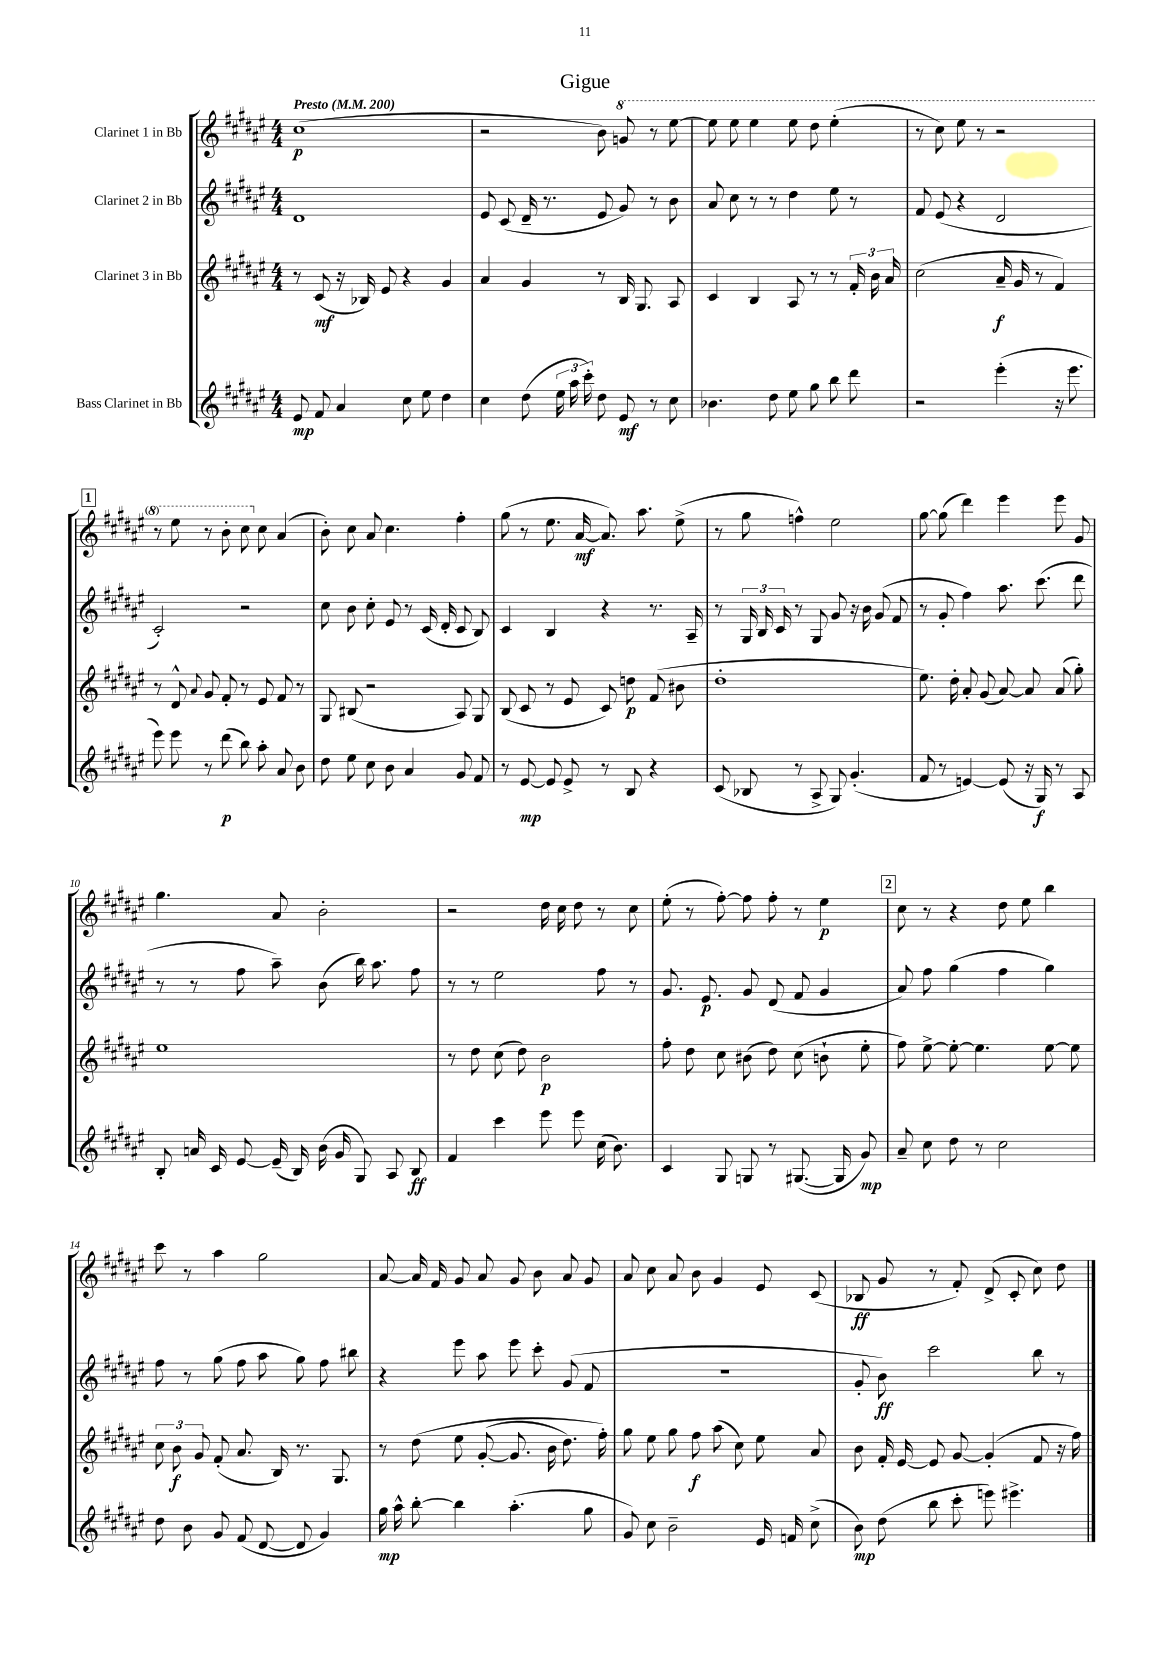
\header { title = "Gigue" }
<<
\new StaffGroup <<
\new Staff = "s0" \with { instrumentName = "Clarinet 1 in Bb" } {
    \clef treble \key fis \major \numericTimeSignature \time 4/4 \tempo "Presto" 4 = 200
    \autoBeamOff cis''1\p( |
    r2 b'8) \ottava #1 g''8 r8 eis'''8~ |
    eis'''8 eis'''8 eis'''4 eis'''8 dis'''8 eis'''4-.( |
    r8 cis'''8) eis'''8 r8 r2 |
    \mark \markup { \box "1" } r8 eis'''8 r8 b''8-. cis'''8 \ottava #0 cis''8 ais'4( |
    b'8-.) cis''8 ais'8 cis''4. fis''4-. |
    gis''8( r8 eis''8. ais'16~\mf ais'8.) ais''8. eis''8->( |
    r8 gis''8 f''4-^) eis''2 |
    gis''8~ gis''8( dis'''4) eis'''4 eis'''8 gis'8 |
    gis''4. ais'8 b'2-. |
    r2 dis''16 cis''16 dis''8 r8 cis''8 |
    eis''8-.( r8 fis''8~-.) fis''8 fis''8-. r8 eis''4\p |
    \mark \markup { \box "2" } cis''8 r8 r4 dis''8 eis''8 b''4 |
    cis'''8 r8 ais''4 gis''2 |
    ais'8~ ais'16 fis'16 gis'8 ais'8 gis'8 b'8 ais'8 gis'8 |
    ais'8 cis''8 ais'8 b'8 gis'4 eis'8 cis'8( |
    bes8\ff gis'8 r8 fis'8-.) dis'8->( cis'8-. cis''8) dis''8 \bar "|." |
}
\new Staff = "s1" \with { instrumentName = "Clarinet 2 in Bb" } {
    \clef treble \key fis \major \numericTimeSignature \time 4/4
    \autoBeamOff dis'1 |
    eis'8 cis'8( dis'16-- r8. eis'8 gis'8) r8 b'8 |
    ais'8 cis''8 r8 r8 dis''4 eis''8 r8 |
    fis'8 eis'8( r4 dis'2 |
    \mark \markup { \box "1" } cis'2-.) r2 |
    cis''8 b'8 cis''8-. eis'8 r8 cis'16( dis'16-. cis'8 b8) |
    cis'4 b4 r4 r8. ais16-- |
    r8 \tuplet 3/2 { gis16 b16 cis'16 } r8 gis8 gis'8 r16 b'16 gis'8( fis'8 |
    r8 gis'8-. fis''4) ais''8. cis'''8.( dis'''8 |
    r8 r8 fis''8 ais''8--) b'8( b''16) ais''8. fis''8 |
    r8 r8 eis''2 fis''8 r8 |
    gis'8. eis'8.\p gis'8 dis'8( fis'8 gis'4 |
    \mark \markup { \box "2" } ais'8) fis''8 gis''4( fis''4 gis''4) |
    fis''8 r8 gis''8( fis''8 ais''8 gis''8) fis''8 bis''8 |
    r4 eis'''8 ais''8 eis'''8 cis'''8-. gis'8( fis'8 |
    r1 |
    gis'8-. b'8\ff) cis'''2 b''8 r8 \bar "|." |
}
\new Staff = "s2" \with { instrumentName = "Clarinet 3 in Bb" } {
    \clef treble \key fis \major \numericTimeSignature \time 4/4
    \autoBeamOff r8 cis'8\mf( r16 bes16) eis'8 r4 gis'4 |
    ais'4 gis'4 r8 b16 gis8. ais8 |
    cis'4 b4 ais8 r8 r8 \tuplet 3/2 { fis'16-. b'16 ais'16 } |
    cis''2( ais'16--\f gis'16 r8 fis'4) |
    \mark \markup { \box "1" } r8 dis'8-^ \appoggiatura { ais'8 } gis'8 fis'8-. r8 eis'8 fis'8 r8 |
    gis8 bis8( r2 ais8) gis8 |
    b8( cis'8 r8 eis'8 cis'8) d''8\p fis'8( bis'8 |
    dis''1-. |
    eis''8.) dis''16-. ais'8-. gis'8( ais'8~) ais'8 ais'8( gis''8-.) |
    eis''1 |
    r8 dis''8 cis''8( dis''8) b'2\p |
    fis''8-. dis''8 cis''8 bis'8( dis''8) cis''8( b'8-! eis''8-. |
    \mark \markup { \box "2" } fis''8) eis''8~-> eis''8~-. eis''4. eis''8~ eis''8 |
    \tuplet 3/2 { cis''8 b'8\f gis'8 } fis'8-.( ais'8. b16) r8. gis8. |
    r8 dis''8\( eis''8 gis'8~-.( gis'8. b'16 dis''8.) fis''16-.\) |
    gis''8 eis''8 gis''8 fis''8\f ais''8( cis''8) eis''8 ais'8 |
    b'8 fis'16-. eis'16~ eis'8 gis'8~ gis'4-.( fis'8 r16 fis''16) \bar "|." |
}
\new Staff = "s3" \with { instrumentName = "Bass Clarinet in Bb" } {
    \clef treble \key fis \major \numericTimeSignature \time 4/4
    \autoBeamOff eis'8\mp fis'8 ais'4 cis''8 eis''8 dis''4 |
    cis''4 dis''8( \tuplet 3/2 { eis''16 ais''16 cis'''16-.) } dis''8 eis'8\mf r8 cis''8 |
    bes'4. dis''8 eis''8 gis''8 b''8 dis'''8 |
    r2 eis'''4-.( r16 eis'''8. |
    \mark \markup { \box "1" } eis'''8) eis'''8 r8 dis'''8\p( b''8) ais''8-. ais'8 b'8 |
    dis''8 eis''8 cis''8 b'8 ais'4 gis'8 fis'8 |
    r8 eis'8~\mp eis'8 eis'8-> r8 b8 r4 |
    cis'8( bes8 r8 ais8-> gis8) gis'4.-.( |
    fis'8 r8 e'4~) e'8( r16 gis16\f) r8 ais8 |
    b8-. a'16 cis'16 eis'8~ eis'16--( b16) b'16( gis'16 gis8) ais8 b8\ff |
    fis'4 cis'''4 eis'''8 eis'''8 cis''16( b'8.) |
    cis'4 gis8 g8 r8 gis8.~( gis16 gis'8\mp) |
    \mark \markup { \box "2" } ais'8-- cis''8 dis''8 r8 cis''2 |
    dis''8 b'8 gis'8 fis'8( dis'8~ dis'8 gis'4) |
    gis''16\mp ais''16-^ b''8~-. b''4 ais''4.-.( gis''8 |
    gis'8) cis''8 b'2-- eis'16 f'16 cis''8->( |
    b'8\mp) dis''8( b''8 cis'''8-. e'''8) eis'''4.-> \bar "|." |
}
>>
>>
